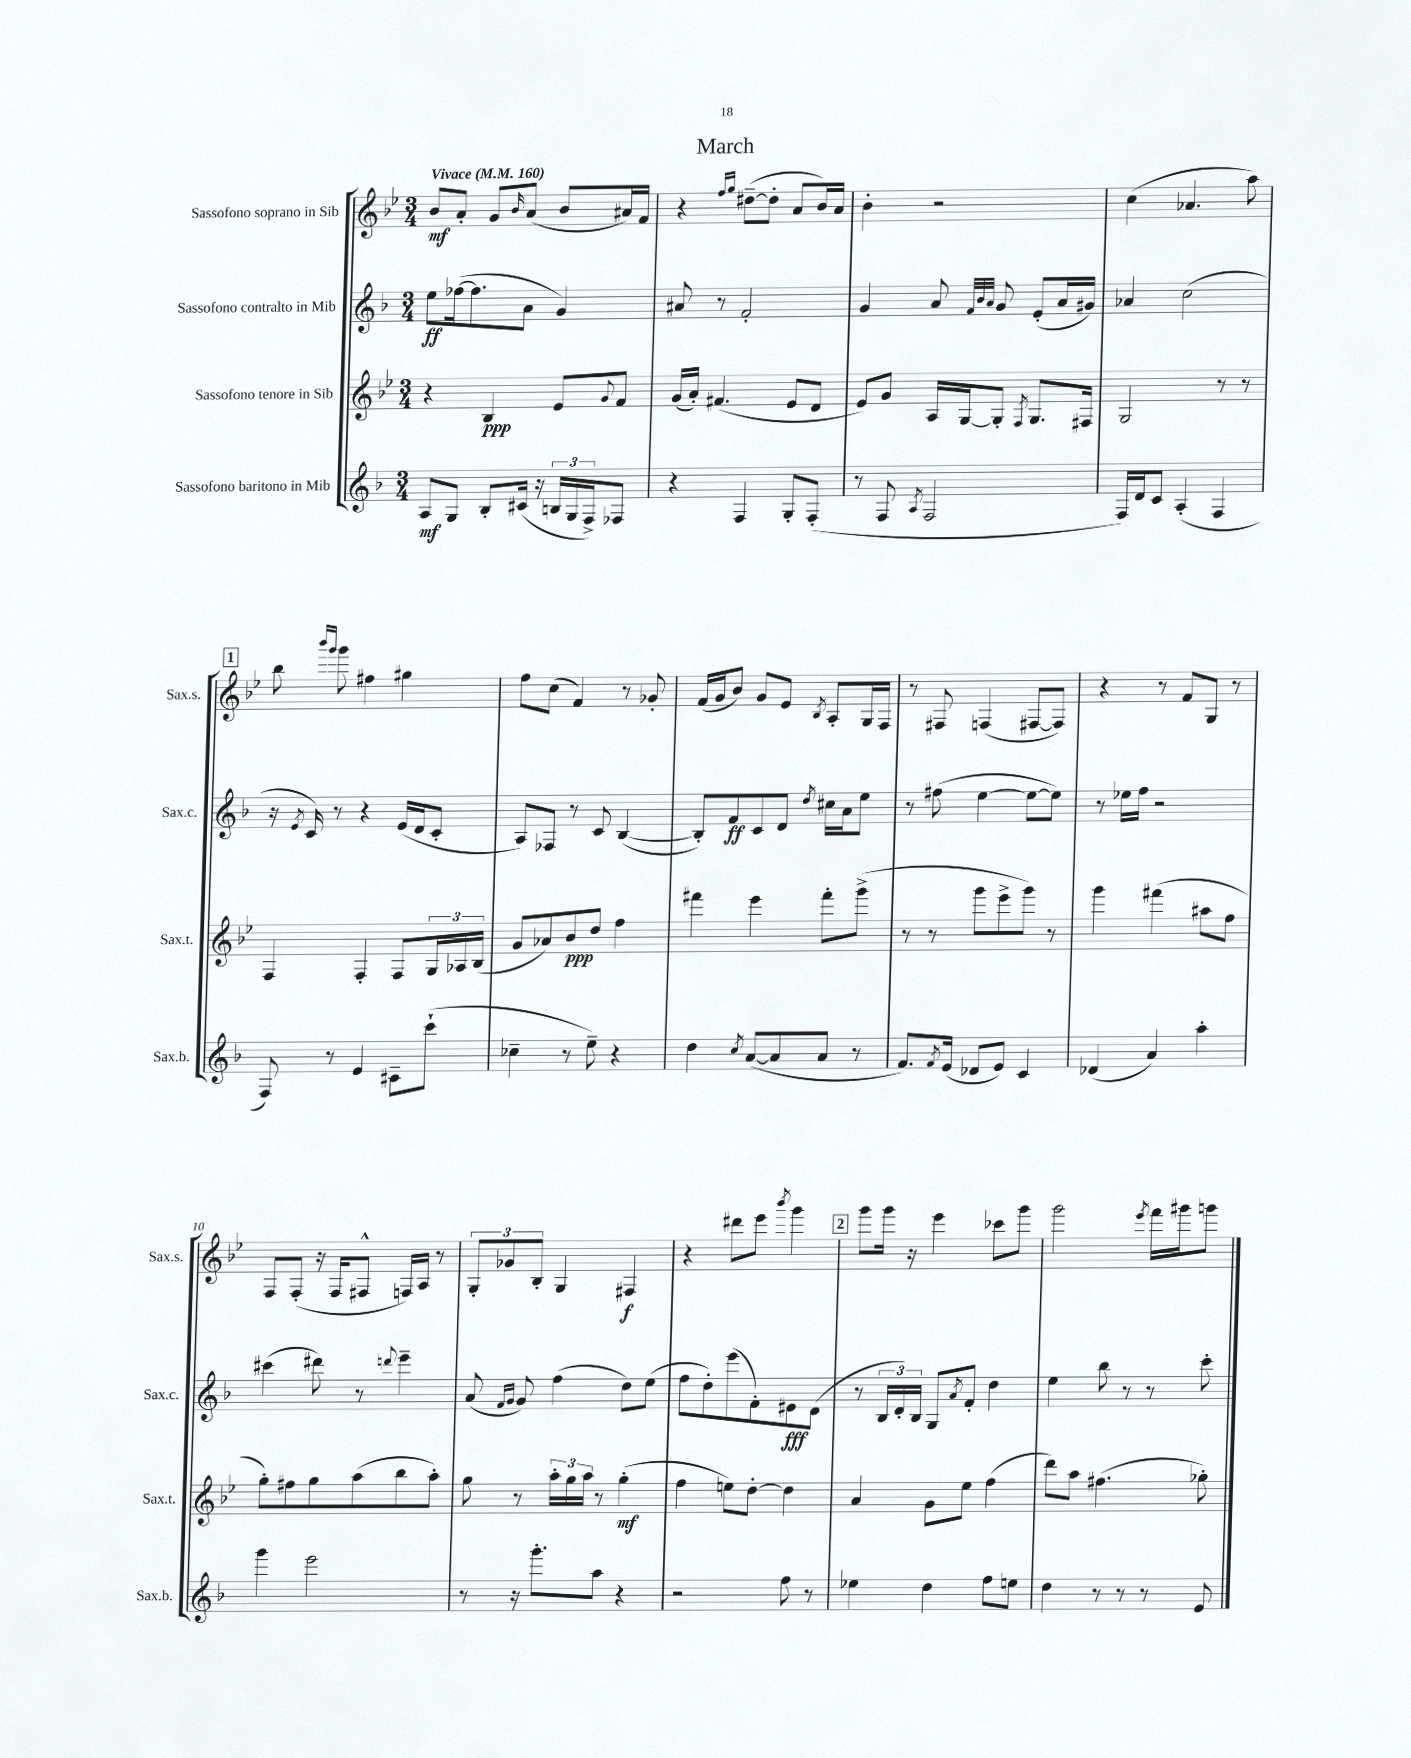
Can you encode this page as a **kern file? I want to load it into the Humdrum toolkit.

**kern	**dynam	**kern	**dynam	**kern	**dynam	**kern	**dynam
*part4	*part4	*part3	*part3	*part2	*part2	*part1	*part1
*staff4	*staff4	*staff3	*staff3	*staff2	*staff2	*staff1	*staff1
*I"Sassofono baritono in Mib	*	*I"Sassofono tenore in Sib	*	*I"Sassofono contralto in Mib	*	*I"Sassofono soprano in Sib	*
*I'Sax.b.	*	*I'Sax.t.	*	*I'Sax.c.	*	*I'Sax.s.	*
*clefG2	*	*clefG2	*	*clefG2	*	*clefG2	*
*k[b-]	*	*k[b-e-]	*	*k[b-]	*	*k[b-e-]	*
*M3/4	*	*M3/4	*	*M3/4	*	*M3/4	*
*MM160	*	*MM160	*	*MM160	*	*MM160	*
=1	=1	=1	=1	=1	=1	=1	=1
!	!	!	!	!	!	!LO:TX:a:B:t=Vivace	!
8A/L	mf	4r	.	8ee\L	ff	8b-/L	mf
8G/J	.	.	.	([16ff-X\k	.	8a'/J	.
.	.	.	.	8.ff-\]	.	.	.
8B-'/L	.	4B-/	ppp	.	.	8g/L	.
.	.	.	.	.	.	16qqb-/	.
(16c#X/Jk	.	.	.	8a\J	.	(8a/J	.
16r	.	.	.	.	.	.	.
24Bn/LL	.	8e-/L	.	4g/)	.	8b-/L	.
24G/	.	.	.	.	.	.	.
24F^/J)	.	.	.	.	.	.	.
.	.	8qqg/	.	.	.	.	.
8F-X/J	.	8f/J	.	.	.	16a#X/L)	.
.	.	.	.	.	.	16f/JJ	.
=2	=2	=2	=2	=2	=2	=2	=2
4r	.	(16g/LL	.	8a#X/	.	4r	.
.	.	16a'/JJ)	.	.	.	.	.
.	.	(4.f#X/	.	8r	.	.	.
.	.	.	.	.	.	16qqff/LL	.
.	.	.	.	.	.	16qqgg/JJ	.
4F/	.	.	.	2f'/	.	([8dd#X~\L	.
.	.	.	.	.	.	8dd#'\J]	.
8G'/L	.	8e-/L	.	.	.	8a/L	.
(8F'/J	.	8d/J	.	.	.	16b-/L)	.
.	.	.	.	.	.	16a/JJ	.
=3	=3	=3	=3	=3	=3	=3	=3
8r	.	8e-/L)	.	4g/	.	4b-'\	.
8F/	.	8g/J	.	.	.	.	.
8qA/	.	.	.	.	.	.	.
2F/	.	16A/LL	.	8a/	.	2r	.
.	.	[16G/J	.	.	.	.	.
.	.	.	.	32qqf/LLL	.	.	.
.	.	.	.	32qqb-/	.	.	.
.	.	.	.	32qqa/JJJ	.	.	.
.	.	8G'/J]	.	8g/	.	.	.
.	.	8qF/	.	.	.	.	.
.	.	8.G/L	.	(8e'/L	.	.	.
.	.	.	.	16a/L	.	.	.
.	.	16F#X/Jk	.	16g#X/JJ)	.	.	.
=4	=4	=4	=4	=4	=4	=4	=4
16F/LL)	.	2G/	.	4a-X/	.	(4cc\	.
16d/J	.	.	.	.	.	.	.
8c/J	.	.	.	.	.	.	.
(4A'/	.	.	.	(2cc\	.	4.a-X/	.
4F/	.	8r	.	.	.	.	.
.	.	8r	.	.	.	8aa\)	.
!!LO:LB:g=z
!!LO:REH:place=s1:t=1
=5	=5	=5	=5	=5	=5	=5	=5
8F/)	.	4F/	.	16r	.	8bb-\	.
.	.	.	.	8qe/	.	.	.
.	.	.	.	16c/)	.	.	.
.	.	.	.	.	.	16qqbbb-/LL	.
.	.	.	.	.	.	16qqggg/JJ	.
8r	.	.	.	8r	.	8ggg\	.
4e/	.	4F'/	.	4r	.	4ff#X\	.
8c#X~\L	.	8F/L	.	(16e/LL	.	4gg#X\	.
.	.	.	.	16d/J	.	.	.
(8ccc`\J	.	24G/L	.	8c'/J	.	.	.
.	.	24A-X/	.	.	.	.	.
.	.	(24B-/JJ	.	.	.	.	.
=6	=6	=6	=6	=6	=6	=6	=6
4cc-X~\	.	8g/L	.	8A/L)	.	8ff\L	.
.	.	8a-X/)	.	8F-X/J	.	(8cc\J	.
8r	.	8b-/	ppp	8r	.	4f/)	.
8ee~\)	.	8dd/J	.	8c/	.	.	.
4r	.	4ff\	.	([4B-/	.	8r	.
.	.	.	.	.	.	8g-X'/	.
=7	=7	=7	=7	=7	=7	=7	=7
4dd\	.	4fff#X\	.	8B-'/L])	.	(16f/LL	.
.	.	.	.	.	.	16g/J	.
.	.	.	.	8f/	ff	8b-/J)	.
8qcc/	.	.	.	.	.	.	.
([8a/L	.	4eee-\	.	8c/	.	8g/L	.
8a/]	.	.	.	8d/J	.	8e-/J	.
.	.	.	.	8qdd/	.	8qB-/	.
8a/J	.	8fff#'\L	.	16cc#X\LL	.	8A'/L	.
.	.	.	.	16a\J	.	.	.
8r	.	(8ggg^\J	.	8ee\J	.	16G/L	.
.	.	.	.	.	.	16F/JJ	.
=8	=8	=8	=8	=8	=8	=8	=8
8.f/L)	.	8r	.	8r	.	8r	.
.	.	8r	.	(8ff#X\	.	8F#X/	.
8qf/	.	.	.	.	.	.	.
(16e/Jk	.	.	.	.	.	.	.
8d-X/L	.	8ggg\L	.	[4ee\	.	(4Fn/	.
8e/J)	.	8eee-^\	.	.	.	.	.
4c/	.	8ggg\J)	.	8ee\L_	.	[8F#X/L	.
.	.	8r	.	8ee\J])	.	8F#/J])	.
=9	=9	=9	=9	=9	=9	=9	=9
(4d-X/	.	4ggg\	.	8r	.	4r	.
.	.	.	.	16ee-X\LL	.	.	.
.	.	.	.	16ff\JJ	.	.	.
4a/)	.	(4fff#X\	.	2r	.	8r	.
.	.	.	.	.	.	8f/L	.
4aa'\	.	8aa#X\L	.	.	.	8G/J	.
.	.	8ff\J	.	.	.	8r	.
!!LO:LB:g=z
=10	=10	=10	=10	=10	=10	=10	=10
4ggg\	.	8gg'\L)	.	(4ccc#X\	.	8F/L	.
.	.	8ff#X\	.	.	.	(8F'/J	.
2eee\	.	8gg\	.	8ddd#X\)	.	16r	.
.	.	.	.	.	.	16F/KL	.
.	.	(8aa\	.	8r	.	8F#X^^/J	.
.	.	.	.	8qqdddn/	.	.	.
.	.	8bb-\	.	4eee~\	.	16Fn/LL)	.
.	.	.	.	.	.	16A/JJ	.
.	.	8aa'\J)	.	.	.	8r	.
=11	=11	=11	=11	=11	=11	=11	=11
8r	.	8gg\	.	(8a/	.	12G'/L	.
.	.	.	.	.	.	12g-X/	.
.	.	.	.	16qqf/LL	.	.	.
.	.	.	.	16qqg/JJ	.	.	.
16r	.	8r	.	8g/)	.	.	.
.	.	.	.	.	.	12B-'/J	.
8.ggg'\L	.	.	.	.	.	.	.
.	.	24aa'\LL	.	(4ff\	.	4G/	.
.	.	24gg\	.	.	.	.	.
.	.	24aa\JJ	.	.	.	.	.
8aa\J	.	8r	.	.	.	.	.
4r	.	(4gg'\	mf	8dd\L)	.	4F#X/	f
.	.	.	.	(8ee\J	.	.	.
=12	=12	=12	=12	=12	=12	=12	=12
2r	.	4ff\	.	8ff\L	.	4r	.
.	.	.	.	8dd'\)	.	.	.
.	.	8een\L)	.	(8eee\	.	8ddd#X\L	.
.	.	[8dd'\J	.	8f'\)	.	8eee-\J	.
.	.	.	.	.	.	8qbbb-/	.
8ff\	.	4dd\]	.	8e#X\	fff	4ggg\	.
8r	.	.	.	(8d\J	.	.	.
!!LO:REH:place=s1:t=2
=13	=13	=13	=13	=13	=13	=13	=13
4ee-X\	.	4a/	.	8r	.	8ggg\L	.
.	.	.	.	24B-/LL	.	16ggg\Jk	.
.	.	.	.	24d'/)	.	.	.
.	.	.	.	.	.	16r	.
.	.	.	.	24B-/JJ	.	.	.
4dd\	.	8g\L	.	8G/L	.	4eee-\	.
.	.	.	.	8qa/	.	.	.
.	.	8ee-\J	.	8f'/J	.	.	.
8ff\L	.	(4ff\	.	4dd\	.	8ccc-X\L	.
8een\J	.	.	.	.	.	8ggg\J	.
=14	=14	=14	=14	=14	=14	=14	=14
4dd\	.	8ddd\L)	.	4ee\	.	2ggg\	.
.	.	8aa\J	.	.	.	.	.
8r	.	(4.ff#X\	.	8bb-\	.	.	.
8r	.	.	.	8r	.	.	.
.	.	.	.	.	.	8qeee-/	.
8r	.	.	.	8r	.	16fff\LL	.
.	.	.	.	.	.	16ggg#X\J	.
8e/	.	8gg-X'\)	.	8ccc'\	.	8gggn\J	.
==	==	==	==	==	==	==	==
*-	*-	*-	*-	*-	*-	*-	*-
